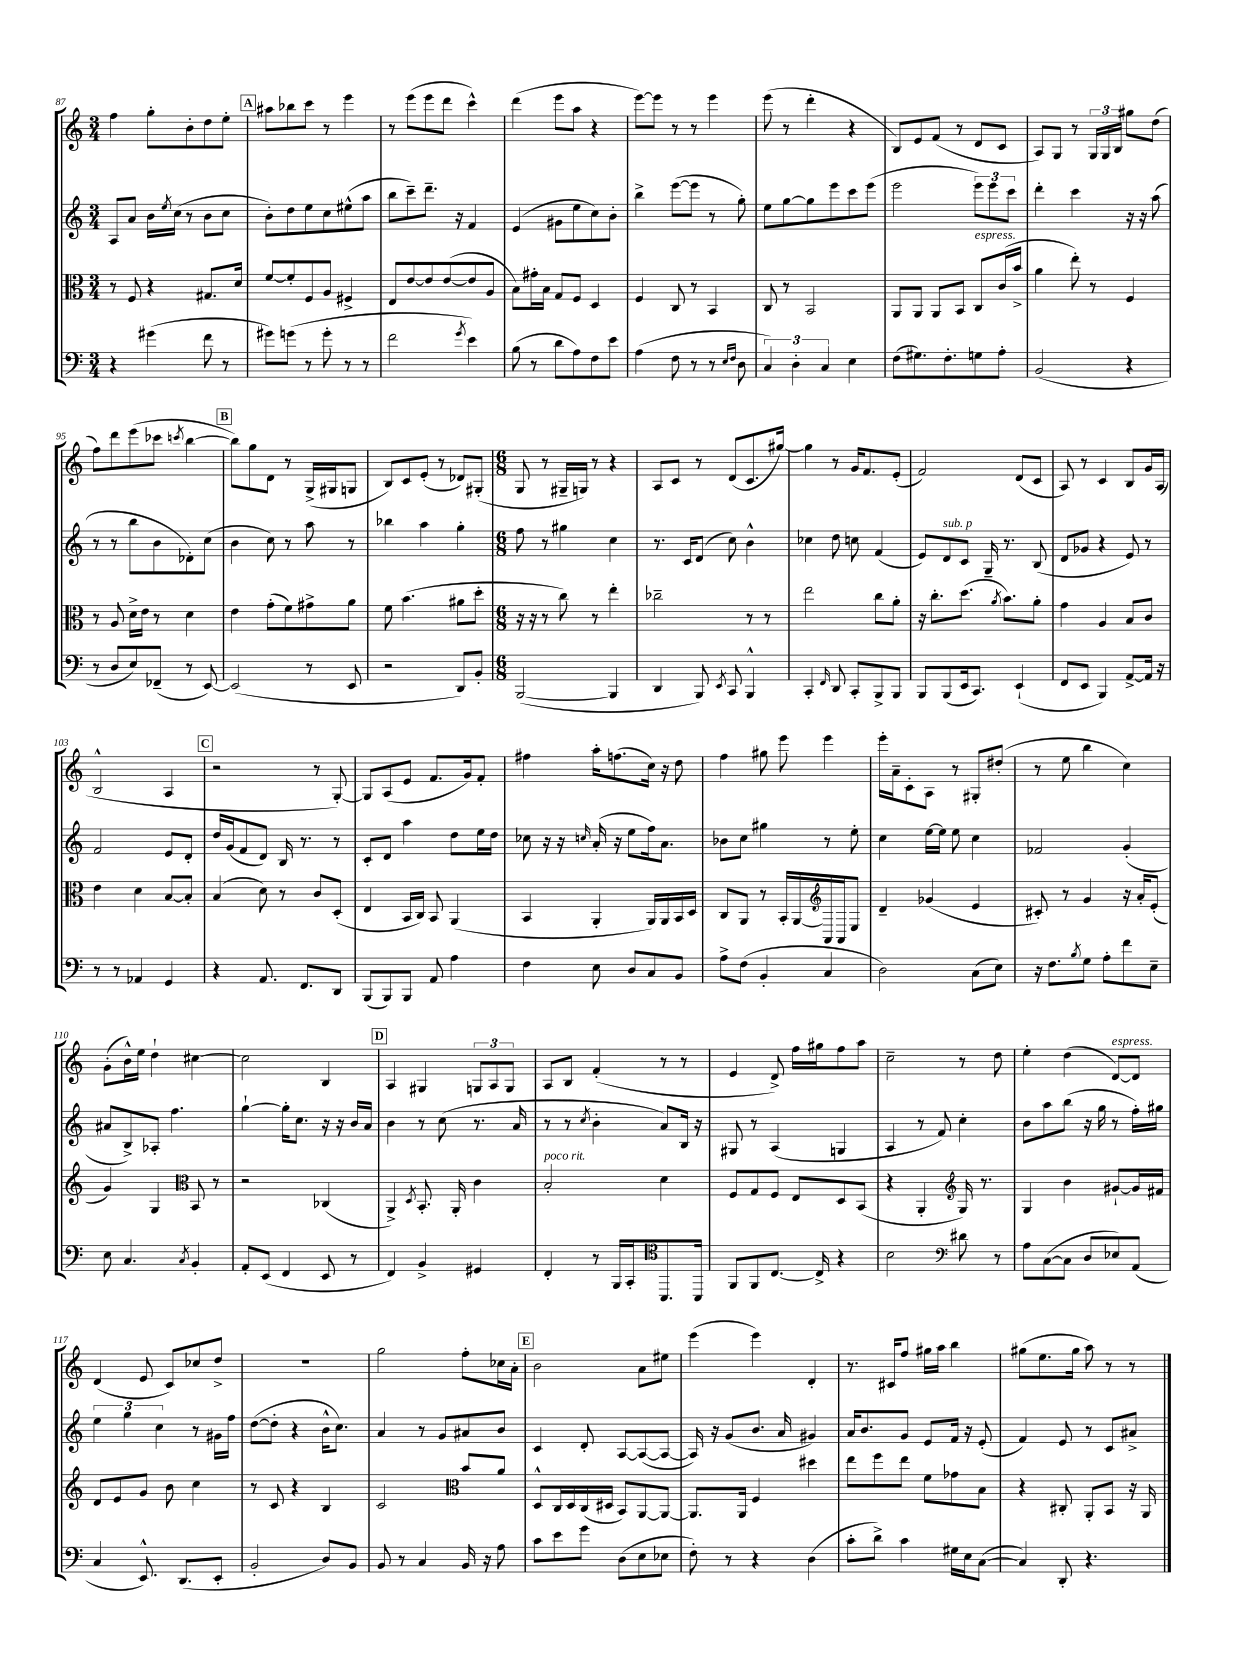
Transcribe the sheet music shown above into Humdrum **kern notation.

**kern	**kern	**kern	**kern
*part4	*part3	*part2	*part1
*staff4	*staff3	*staff2	*staff1
*clefF4	*clefC3	*clefG2	*clefG2
*k[]	*k[]	*k[]	*k[]
*M3/4	*M3/4	*M3/4	*M3/4
=87	=87	=87	=87
4r	8r	8A/L	4ff\
.	8F/	8a/J	.
(4g#X\	4r	16b\LL	8gg'\L
.	.	8qee/	.
.	.	(16cc\JJ	.
.	.	8r	8b'\
8f\	8.G#X/L	8b\L	8dd\
8r	.	8cc\J	8ee'\J
.	16d/Jk	.	.
!!LO:REH:place=s1:t=A
=88	=88	=88	=88
8g#X\L)	[8f/L	8b'\L)	8aa#X\L
(8gn\J	8f'/]	8dd\	8bb-X\
8r	8F/	8ee\	8ccc\J
8g'\	8A/J	8cc\	8r
8r	4F#X^/	(8ee#X^^\	4eee\
8r	.	8aa\J	.
=89	=89	=89	=89
2f\	8E/L	8bb\L	8r
.	[8e/	8ccc~\)	(8eee\L
.	8e/]	8.ddd~\J	8eee\
.	([8e/	.	8ddd\J
.	.	16r	.
8qg/	.	.	.
4e\)	8e/]	4f/	4ccc^^\)
.	8A/J	.	.
=90	=90	=90	=90
(8B\	8B\L)	(4e/	(4ddd\
8r	16g#X'\L	.	.
.	16B\JJ	.	.
8d\L	8G/L	8g#X\L	8eee\L
8A\)	8F/J	8ee\	8aa\J
8F\	4D/	8cc\)	4r
8e\J	.	8b'\J	.
=91	=91	=91	=91
(4A\	4F/	4bb^\	[8eee\L)
.	.	.	8eee\J]
8F\	8C/	([8eee\L	8r
8r	8r	8eee\J]	8r
8r	4BB/	8r	4eee\
16qqE/LL	.	.	.
16qqF/JJ	.	.	.
8D\	.	8gg'\)	.
=92	=92	=92	=92
6C/)	8C/	8ee\L	(8eee\
.	8r	[8gg\	8r
6D'\	.	.	.
.	2BB/	8gg\]	4ddd'\
6C/	.	.	.
.	.	8eee\	.
4E\	.	8ccc\	4r
.	.	(8eee\J	.
=93	=93	=93	=93
(8F\L	8AA/L	2eee\	8B/L)
8.G#X\)	8AA/J	.	8e/
.	8AA/L	.	(8f/J
8.F'\	.	.	.
.	8BB/J	.	8r
!	!LO:TX:a:i:t=espress.	!	!
8Gn\	8C/L	12eee\L)	8d/L
.	.	12eee\	.
8A'\J	(16c/L	.	8c/J
.	.	12ccc\J	.
.	16b^/JJ	.	.
=94	=94	=94	=94
(2BB/	4a\	4ddd'\	8A/L)
.	.	.	8G/J
.	8ee'\)	4ccc\	8r
.	8r	.	24G/LL
.	.	.	24G/
.	.	.	24B/JJ
4r	4F/	16r	8gg#X\L
.	.	16r	.
.	.	(8aa\	(8dd\J
!!LO:LB:g=z
=95	=95	=95	=95
8r	8r	8r	8ff\L)
8D/L	8A/	8r	8ddd\
8E/)	16d^\LL	8bb\L	(8eee\
.	16e\JJ	.	.
(8FF-X~/J	8r	8b\	8ccc-X\J
.	.	.	8qcccn/
8r	4d\	8d-X'\)	[4bb\
[8EE/)	.	(8cc\J	.
!!LO:REH:place=s1:t=B
=96	=96	=96	=96
(2EE/]	4e\	4b\	8bb\L])
.	.	.	8gg\
.	(8g'\L	8cc\)	8d\J
.	8f\)	8r	8r
8r	8g#X^\	8aa\	(16G^/LL
.	.	.	16G#X/J
8EE/	8a\J	8r	8Gn/J
=97	=97	=97	=97
2r	8f\	4bb-X\	8B/L)
.	(4.b\	.	8c/
.	.	4aa\	(8e'/J
.	.	.	8r
8DD/L)	8a#X\L	4gg'\	8d-X/L)
8BB'/J	8dd'\J	.	(8G#X'/J
=98	=98	=98	=98
*M6/8	*M6/8	*M6/8	*M6/8
([2BBB/	16r	8ff\	8G/
.	16r	.	.
.	8r	8r	8r
.	8cc\)	4gg#X\	16G#X~/LL
.	.	.	16Gn/JJ)
.	8r	.	8r
4BBB/]	4ee'\	4cc\	4r
=99	=99	=99	=99
4DD/	2cc-X~\	8.r	8A/L
.	.	.	8c/J
.	.	16c/KL	.
8BBB/)	.	(8d/J	8r
8qEE/	.	.	.
8CC/	.	8cc\)	(8d/L
4BBB^^/	8r	4b^^\	8.c/
.	8r	.	.
.	.	.	[16gg#X/Jk)
=100	=100	=100	=100
4CC'/	2ee\	4cc-X\	4gg#\]
16qqFF/	.	.	.
8DD/	.	8dd\	8r
8CC'/L	.	8ccn\	16g/KL
.	.	.	8.f/
8BBB^/	8cc\L	(4f/	.
8BBB/J	8a'\J	.	(8e'/J
=101	=101	=101	=101
8BBB/L	16r	8e/L)	2f/)
.	8.cc'\L	.	.
!	!	!LO:TX:a:i:t=sub. p	!
(8BBB/	.	8d/	.
16EE/k	(8.dd\J	8c/J	.
8.CC/J)	.	.	.
.	.	16G~/	.
.	8qa/	.	.
.	8.b\L)	8.r	.
(4EE`/	.	.	(8d/L
.	8a'\J	(8B/	8c/J
=102	=102	=102	=102
8FF/L	4g\	8d/L	8A/)
8EE/J	.	8g-X/J	8r
4BBB/)	4A/	4r	4c/
[8AA^/L	8B/L	8e/)	8B/L
16AA/Jk]	8c/J	8r	16g/L
16r	.	.	(16A/JJ
!!LO:LB:g=z
=103	=103	=103	=103
8r	4e\	2f/	2B^^/
8r	.	.	.
4AA-X/	4d\	.	.
4GG/	[8B/L	8e/L	4A/
.	8B'/J]	8d'/J	.
!!LO:REH:place=s1:t=C
=104	=104	=104	=104
4r	(4B/	16dd/LL	2r
.	.	(16g/J	.
.	.	8f/	.
8.AA/	8d\)	8d/J)	.
.	8r	16B/	.
8.FF/L	.	8.r	.
.	8c/L	.	8r
8DD/J	(8D'/J	8r	[8G'/)
=105	=105	=105	=105
(8BBB/L	4E/	8c'/L	8G/L]
8BBB/)	.	8d/J	(8A/
8BBB/J	16BB/LL	4aa\	8e/J
.	16C/JJ)	.	.
8AA/	8BB/	.	8.f/L
4A\	(4AA/	8dd\L	.
.	.	.	16g/k)
.	.	16ee\L	8f'/J
.	.	16dd\JJ	.
=106	=106	=106	=106
4F\	4BB/	8cc-X\	4ff#X\
.	.	16r	.
.	.	16r	.
.	.	16qqccn/	.
8E\	4AA'/	(16a'/	16aa'\KL
.	.	16r	(8.ffn\
8D/L	.	8ee\L	.
8C/	16AA/LL)	16ff\k)	16cc\Jk)
.	16AA/	8.a\J	16r
8BB/J	16BB/	.	8dd\
.	16D/JJ	.	.
=107	=107	=107	=107
8A^\L	8C/L	8b-X\L	4ff\
(8F\J	8AA/J	8cc\J	.
4BB'/	8r	4gg#X\	8gg#X\
.	16BB'/LL	.	8eee\
.	[16AA/	.	.
4C/	16AA/]	8r	4eee\
.	16AA/J	.	.
.	8E/J	8ee'\	.
=108	=108	=108	=108
*	*clefG2	*	*
2D\)	4d~/	4cc\	16eee'\LL
.	.	.	16a~\J
.	.	.	8c'\
.	(4g-X/	[16ee\LL	8A\J
.	.	16ee\JJ]	.
.	.	8ee\	8r
(8C\L	4e/	4cc\	8G#X'/L
8E\J)	.	.	(8dd#X'/J
=109	=109	=109	=109
16r	8c#X'/)	2f-X/	8r
8.F\L	.	.	.
.	8r	.	8ee\
8qB/	.	.	.
8G\J	4g/	.	4bb\
8A'\L	.	.	.
8f\	16r	(4g'/	4cc\)
.	16a'/KL	.	.
8E~\J	(8e'/J	.	.
!!LO:LB:g=z
=110	=110	=110	=110
8E\	4g/)	8a#X/L	(8g'\L
4.C/	.	8B^/)	16b^^\L)
.	.	.	16ee\JJ
.	4G/	8A-X'/J	4dd`\
.	.	4.ff\	.
8qC/	.	.	.
*	*clefC3	*	*
4BB'/	8BB/	.	[4cc#X\
.	8r	.	.
=111	=111	=111	=111
8AA'/L	2r	[4gg`\	2cc#\]
(8EE/J	.	.	.
4FF/	.	16gg'\KL]	.
.	.	8.cc\J	.
8EE/	(4C-X/	16r	4B/
.	.	16r	.
8r	.	16b/LL	.
.	.	16a/JJ	.
!!LO:REH:place=s1:t=D
=112	=112	=112	=112
4FF/)	4AA^/)	4b\	4A/
.	8qD/	.	.
4BB^/	8.BB'/	8r	4G#X/
.	.	(8cc\	.
.	16AA'/	.	.
4GG#X/	4c\	8.r	12Gn/L
.	.	.	12A/
.	.	.	12G/J
.	.	16a/	.
=113	=113	=113	=113
!	!LO:TX:a:i:t=poco rit.	!	!
4FF'/	2B'/	8r	8A/L
.	.	8r	8B/J
.	.	8qcc/	.
8r	.	4b'\	(4f'/
16BBB/LL	.	.	.
16CC'/J	.	.	.
8.BBB/	4d\	8a/L)	8r
.	.	16B/Jk	8r
16BBB/Jk	.	16r	.
=114	=114	=114	=114
*clefC4	*	*	*
8FF/L	8F/L	8G#X/	4e/
8FF/	8G/	8r	.
[8.C/J	8F/J	(4A/	8d^/)
.	8E/L	.	16ff\LL
16C^/]	.	.	16gg#X\J
4r	8D/	4Gn/	8ff\
.	(8BB/J	.	8aa\J
=115	=115	=115	=115
2B\	4r	4A/	2cc~\
.	4AA'/	8r	.
.	.	8f/)	.
*	*clefG2	*	*
8d#X\	16G/)	4cc'\	8r
.	8.r	.	.
8r	.	.	8dd\
=116	=116	=116	=116
*clefF4	*	*	*
8A\L	4G/	8b\L	4ee'\
([8C\	.	8aa\	.
8C\J]	4b\	(8bb\J	(4dd\
8D/L	.	16r	.
.	.	16gg\	.
!	!	!	!LO:TX:a:i:t=espress.
8E-X/)	[8g#X`/L	8r	[8d/L)
(8AA/J	16g#/L]	16ff'\LL)	8d/J]
.	16f#X/JJ	16gg#X\JJ	.
!!LO:LB:g=z
=117	=117	=117	=117
4C/	8d/L	6ee\	(4d/
.	8e/	.	.
.	.	6gg\	.
8.EE^^/)	8g/J	.	8e/
.	.	6cc\	.
.	8b\	.	8c/L)
(8.DD/L	.	.	.
.	4cc\	8r	8cc-X/
8EE'/J	.	16g#X\LL	8dd^/J
.	.	16ff\JJ	.
=118	=118	=118	=118
2BB'/	8r	([8dd\L	2.r
.	8c/	8dd'\J]	.
.	4r	4r	.
8D/L)	4B/	16b^^\KL	.
.	.	8.cc\J)	.
8BB/J	.	.	.
=119	=119	=119	=119
8BB/	2c/	4a/	2gg\
8r	.	.	.
4C/	.	8r	.
.	.	8g/L	.
16BB/	8b/L	8a#X/	8ff'\L
16r	.	.	.
8A\	8a/J	8b/J	16cc-X\L
.	.	.	16a'\JJ
!!LO:REH:place=s1:t=E
=120	=120	=120	=120
*	*clefC3	*	*
8c\L	8D^^/L	4c/	2b\
8e\	16C/L	.	.
.	16D/	.	.
8g\J	(16C/	8d'/	.
.	16D#X/JJ	.	.
(8D\L	8BB/L)	[8A/L	.
8E\	[8AA/	(8A/_	8a\L
8E-X\J	8AA/J_	8A/J_	8ee#X\J
=121	=121	=121	=121
8F'\)	8.AA/L]	16A/])	(4eee\
.	.	16r	.
8r	.	(8g/L	.
.	16AA/Jk	.	.
4r	4F/	8.b/J	4eee\)
.	.	16a/	.
(4D\	4dd#X\	4g#X/)	4d'/
=122	=122	=122	=122
8c'\L	8ee\L	16a/KL	8.r
.	.	8.b/	.
8d^\J)	8ff\	.	.
.	.	.	16c#X/KL
4c\	8ee\J	8g/J	8ff/J
.	8f\L	8e/L	16gg#X\LL
.	.	.	16aa\JJ
16G#X\LL	8g-X\	16f/Jk	4bb\
16E\J	.	16r	.
([8C\J	8B\J	(8e'/	.
=123	=123	=123	=123
4C/])	4r	4f/)	(8gg#X\L
.	.	.	8.ee\
8DD'/	8C#X'/	8e/	.
.	.	.	16gg#\Jk
4.r	8AA'/L	8r	8aa\)
.	8BB/J	8c/L	8r
.	16r	8a#X^/J	8r
.	16AA/	.	.
==	==	==	==
*-	*-	*-	*-
